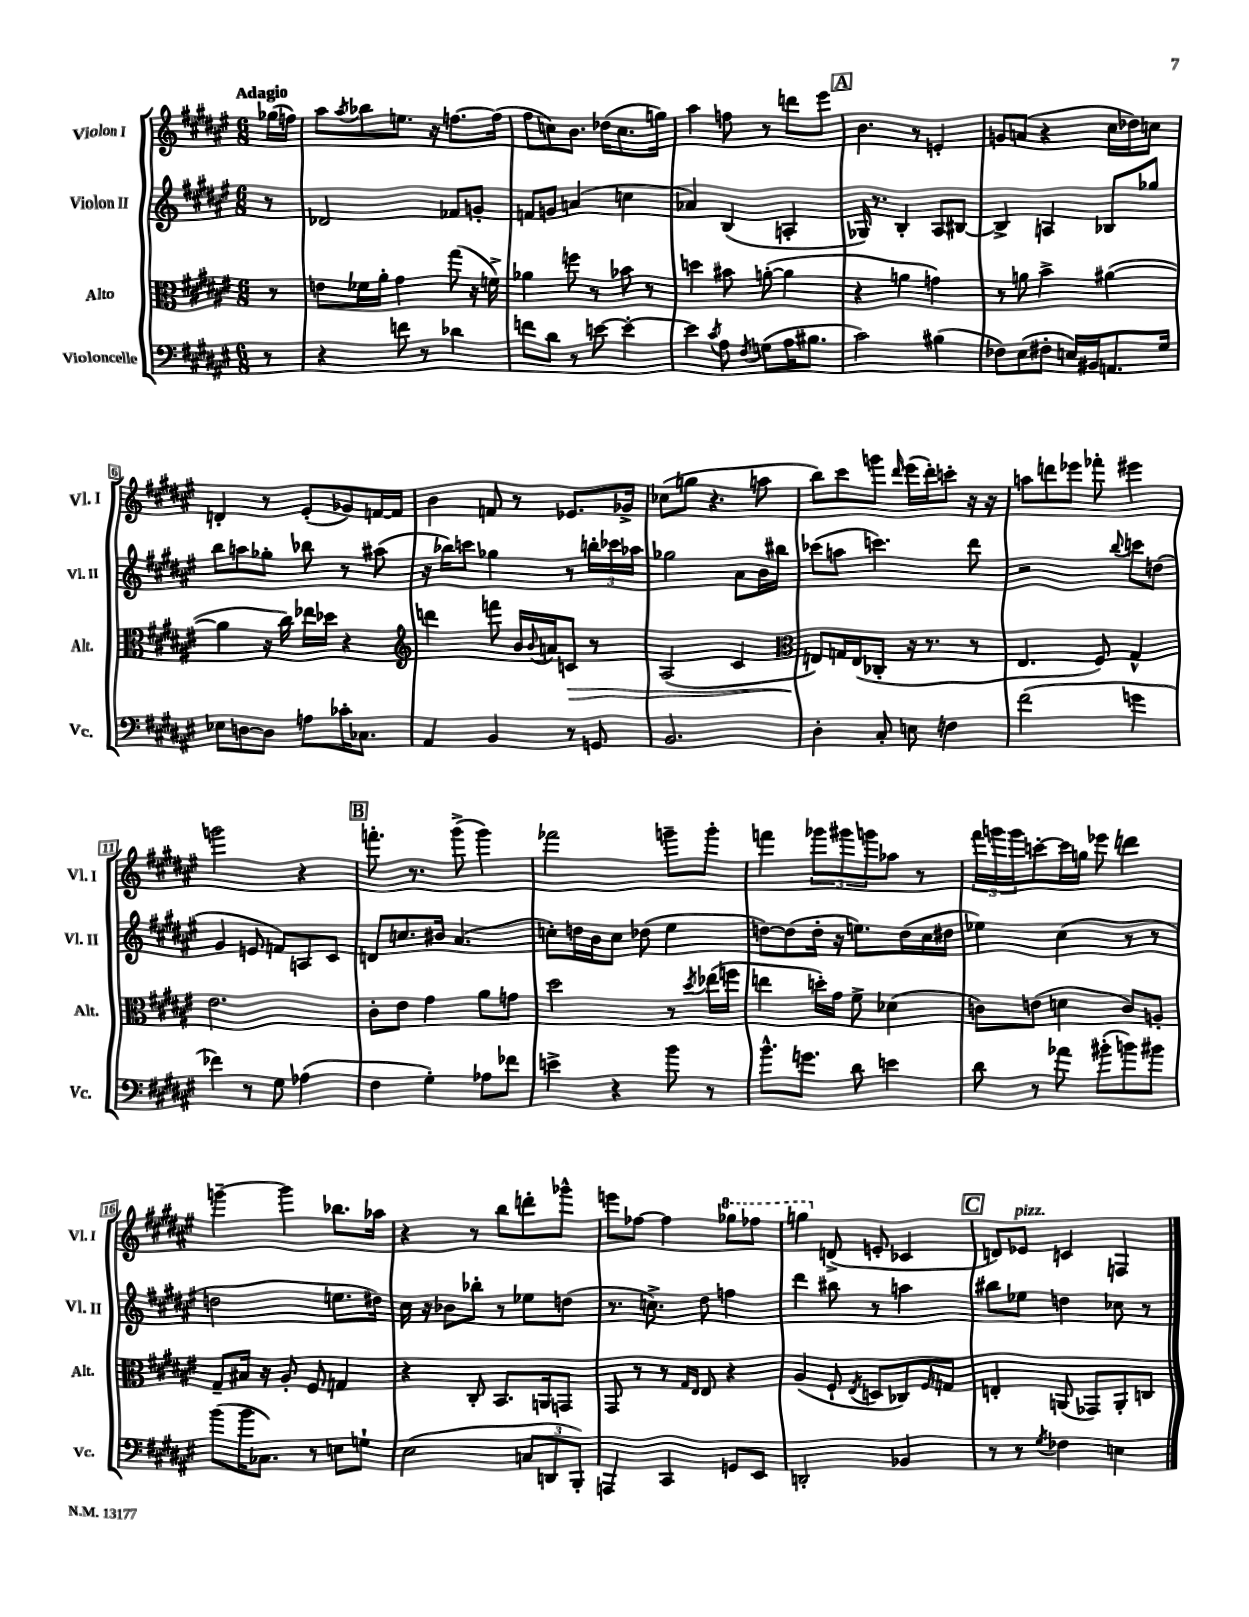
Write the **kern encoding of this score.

**kern	**kern	**dynam	**kern	**kern
*part4	*part3	*part3	*part2	*part1
*staff4	*staff3	*staff3	*staff2	*staff1
*I"Violoncelle	*I"Alto	*	*I"Violon II	*I"Violon I
*I'Vc.	*I'Alt.	*	*I'Vl. II	*I'Vl. I
*clefF4	*clefC3	*	*clefG2	*clefG2
*k[f#c#g#d#a#e#]	*k[f#c#g#d#a#e#]	*	*k[f#c#g#d#a#e#]	*k[f#c#g#d#a#e#]
*M6/8	*M6/8	*	*M6/8	*M6/8
=	=	=	=	=
!	!	!	!	!LO:TX:a:B:t=Adagio
8r	8r	.	8r	(16gg-X\LL
.	.	.	.	16ffn\JJ)
=1	=1	=1	=1	=1
4r	8en\L	.	2d-X/	8aa#\L
.	.	.	.	8qaa#/
.	16f-X\L	.	.	8bb-X\
.	16a#'\JJ	.	.	.
8fn\	4g#\	.	.	8.een\J
8r	.	.	.	.
.	.	.	.	16r
4d-X\	(8gg#\	.	8f-X/L	[8.ffn\L
.	16r	.	8gn'/J	.
.	16fn^\)	.	.	(16ff\Jk]
=2	=2	=2	=2	=2
8fn\L	4a-X\	.	8fn/L	8ff#\L
8d#\J	.	.	8gn/J	8ccn\)
8r	8ffn\	.	(4an/	8.b\J
[8en\	8r	.	.	.
.	.	.	.	(16dd-X\KL
4e'\_	8b-X\	.	4ccn\	8.cc\
.	8r	.	.	.
.	.	.	.	16ggn\Jk)
=3	=3	=3	=3	=3
4e\]	4ddn\	.	4a-X/)	4aa#\
8qc#/	.	.	.	.
8A#\	8b#X\	.	(4B/	8ffn\
8qF#/	.	.	.	.
(8Gn\L	([8an'\	.	.	8r
16A#\K	4a\]	.	4An'/	8dddn\L
8.B#X\J	.	.	.	.
.	.	.	.	8eee#\J
!!LO:REH:place=s1:t=A
=4	=4	=4	=4	=4
2c#\)	4r	.	16G-X/)	4.b\
.	.	.	8.r	.
.	4an\	.	4B'/	.
.	.	.	.	8r
(4B#X\	4gn\)	.	8A#/L	4en'/
.	.	.	[8B#X/J	.
=5	=5	=5	=5	=5
8F-X\L)	8r	.	4B#^/]	8gn/L
(8E#\	8an\	.	.	(8an/J
8F#X'\J	4b^\	.	4An/	4r
16En/LL)	.	.	.	.
16BB#X/J	.	.	.	.
8.AAn/	([4a#X\	.	8B-X/L	16cc#\LL
.	.	.	.	16dd-X\J)
.	.	.	8gg-X/J	8ccn\J
16G#/Jk	.	.	.	.
!!LO:LB:g=z
=6	=6	=6	=6	=6
8E-X\L	4a#\]	.	8bb\L	4dn'/
[8Dn\	.	.	8aan\	.
8D\J]	16r	.	8gg-X'\J	8r
.	16cc#\)	.	.	.
8An\L	16ee-X\LL	.	8bb-X\	(8e#'/L
.	16dd-X\JJ	.	.	.
16c-X'\K	4r	.	8r	8g-X/)
8.C-X\J	.	.	.	.
.	.	.	(8aa#X\	[16fn/L
.	.	.	.	16f/JJ]
=7	=7	=7	=7	=7
*	*clefG2	*	*	*
4AA#/	4dddn\	.	16r	4b\
.	.	.	16bb-X\KL)	.
.	.	.	8cccn\J	.
4BB/	8fffn\	.	4gg-X\	8fn/
.	16b/LL	.	.	8r
.	8qqb/	.	.	.
.	16an/J	.	.	.
!	!	!LO:HP:b	!	!
8r	8cn/J	>	8r	8.e-X/L
8GGn/	8r	.	24bbn'\LL	.
.	.	.	24ccc-X\	.
.	.	.	.	16g-X^/Jk
.	.	.	24aa-X\JJ	.
=8	=8	=8	=8	=8
2.BB/	(2A#/	.	2gg-X\	(8cc-X\L
.	.	.	.	8ggn\J
.	.	.	.	4.r
.	4c#/	.	8a#\L	.
.	.	.	16b\L	8aan\
.	.	.	16bb#X\JJ	.
=9	=9	=9	=9	=9
*	*clefC3	*	*	*
4D#'\	8En/L)	.	(8ccc-X\L	8bb\L)
.	16Gn/L	]	8aan\J	8ccc#\
.	(16E/J	.	.	.
8C#'/	8C-X'/J	.	4.cccn\)	8gggn\J
.	.	.	.	16qqddd#/
8En\	16r	.	.	(16eee#\LL
.	8.r	.	.	16ddd#'\J)
4Fn\	.	.	.	8cccn'\J
.	8r	.	8ddd#\	16r
.	.	.	.	16r
=10	=10	=10	=10	=10
(2f#\	4.E#/	.	2r	8aan\L
.	.	.	.	8dddn\
.	.	.	.	8eee-X\J
.	8F#/)	.	.	8fff-X'\
.	.	.	8qqbb/	.
4gn\	4G#^^/	.	8cccn\L	4eee#X\
.	.	.	(8ddn\J	.
!!LO:LB:g=z
=11	=11	=11	=11	=11
4f-X\)	2.e#\	.	4g#/	2gggn\
8r	.	.	8en/	.
8G#\	.	.	8fn/L)	.
(4A-X\	.	.	8An/	4r
.	.	.	8c#/J	.
!!LO:REH:place=s1:t=B
=12	=12	=12	=12	=12
4F#\	8c#'\L	.	8dn/L	8.fffn'\
.	8e#\J	.	8.ccn/	.
.	.	.	.	8.r
4G#'\)	4g#\	.	.	.
.	.	.	16b#X/Jk	.
.	.	.	(4.a#/	(8ggg#^\
8A-X\L	8a#\L	.	.	4ggg#\)
8f-X\J	8gn\J	.	.	.
=13	=13	=13	=13	=13
4en^\	2dd#\	.	8ccn'\L)	2fff-X\
.	.	.	16ddn\L	.
.	.	.	16b\J	.
4r	.	.	8cc\J	.
.	.	.	(8dd-X\	.
8b\	8r	.	4ee#\	8gggn~\L
.	8qdd#/	.	.	.
8r	(16ee-X\LL	.	.	8ggg'\J
.	16ffn\JJ	.	.	.
=14	=14	=14	=14	=14
8.b^^\L	4een\	.	[8ddn\L)	4fffn\
.	.	.	(8dd\]	.
8.gn\J	.	.	.	.
.	16ddn'\LL)	.	16dd'\Jk	12ggg-X\L
.	16g#\JJ	.	16r	.
.	.	.	.	12ggg#X\
8d#\	8f#^\	.	8.een\L)	.
.	.	.	.	12gggn\
4en\	(4d-X\	.	.	8aa-X\J
.	.	.	(16dd\L	.
.	.	.	16cc#\	8r
.	.	.	16dd#X\JJ	.
=15	=15	=15	=15	=15
8d#\	8cn\L)	.	4ee-X\)	24fff#\LL
.	.	.	.	24gggn\
.	.	.	.	24ggg\J
8r	(8en\J	.	.	[8cccn'\
8a-X\	4dn\	.	(4cc#\	16ccc\L]
.	.	.	.	16ggn\JJ
(8b#X'\L	.	.	.	8eee-X\
8bn\)	8c/L)	.	8r	4dddn\
8b#X\J	8An'/J	.	8r	.
!!LO:LB:g=z
=16	=16	=16	=16	=16
(8b\L	8G#~/L	.	2ddn\	[4gggn~\
16b\K	16B#X/Jk	.	.	.
8.C-X\J)	16r	.	.	.
.	8A#'/	.	.	4ggg\]
8r	8F#/	.	.	.
8En\L	4Gn/	.	8.een\L	8.bb-X\L
8Gn`\J	.	.	.	.
.	.	.	16dd#X\Jk)	16aa-X\Jk
=17	=17	=17	=17	=17
(2E#\	4r	.	16cc#\	4r
.	.	.	16r	.
.	.	.	8b-X\L	.
.	8C#'/	.	8bb-X'\J	8r
.	8.BB/L	.	8r	8bb\L
12Cn/L	.	.	8ee-X\L	8dddn'\
.	16AAn/k	.	.	.
12DDn/	.	.	.	.
.	8GGn/J	.	(8ddn\J	8ggg-X^^\J
12BBB'/J)	.	.	.	.
=18	=18	=18	=18	=18
4AAAn/	8GG#/	.	8.r	8eeen\L
.	8r	.	.	[8ff-X\J
.	.	.	8.ccn^\)	.
4CC#/	8r	.	.	4ff-\]
.	16qqG#/LL	.	.	.
.	16qqE#/JJ	.	.	.
.	8E#/	.	8dd#\	.
*	*	*	*	*8va
8GGn/L	4r	.	4ffn\	8ggg-X\L
8EE#/J	.	.	.	8fff-X\J
=19	=19	=19	=19	=19
2DDn'/	(4A#/	.	4ddd#\	4gggn\
*	*	*	*	*X8va
.	8F#`/	.	8bb#X\	(8dn^/
.	8qE#/	.	.	.
.	8Dn/L	.	8r	8en'/
4BB-X/	8C-X/)	.	4aan\	4c-X/
.	16qqF#/	.	.	.
.	8Gn/J	.	.	.
!!LO:REH:place=s1:t=C
=20	=20	=20	=20	=20
8r	4En'/	.	8bb#X\L	8dn/L)
!	!	!	!	!LO:TX:a:i:t=pizz.
8r	.	.	8ee-X\J	8e-X/J
8qG#/	.	.	.	.
4F-X\	(8AAn/	.	4ddn\	4cn/
.	8GG-X/L)	.	.	.
4En\	8AA'/	.	8cc-X\	4Fn/
.	8Cn/J	.	8r	.
==	==	==	==	==
*-	*-	*-	*-	*-
